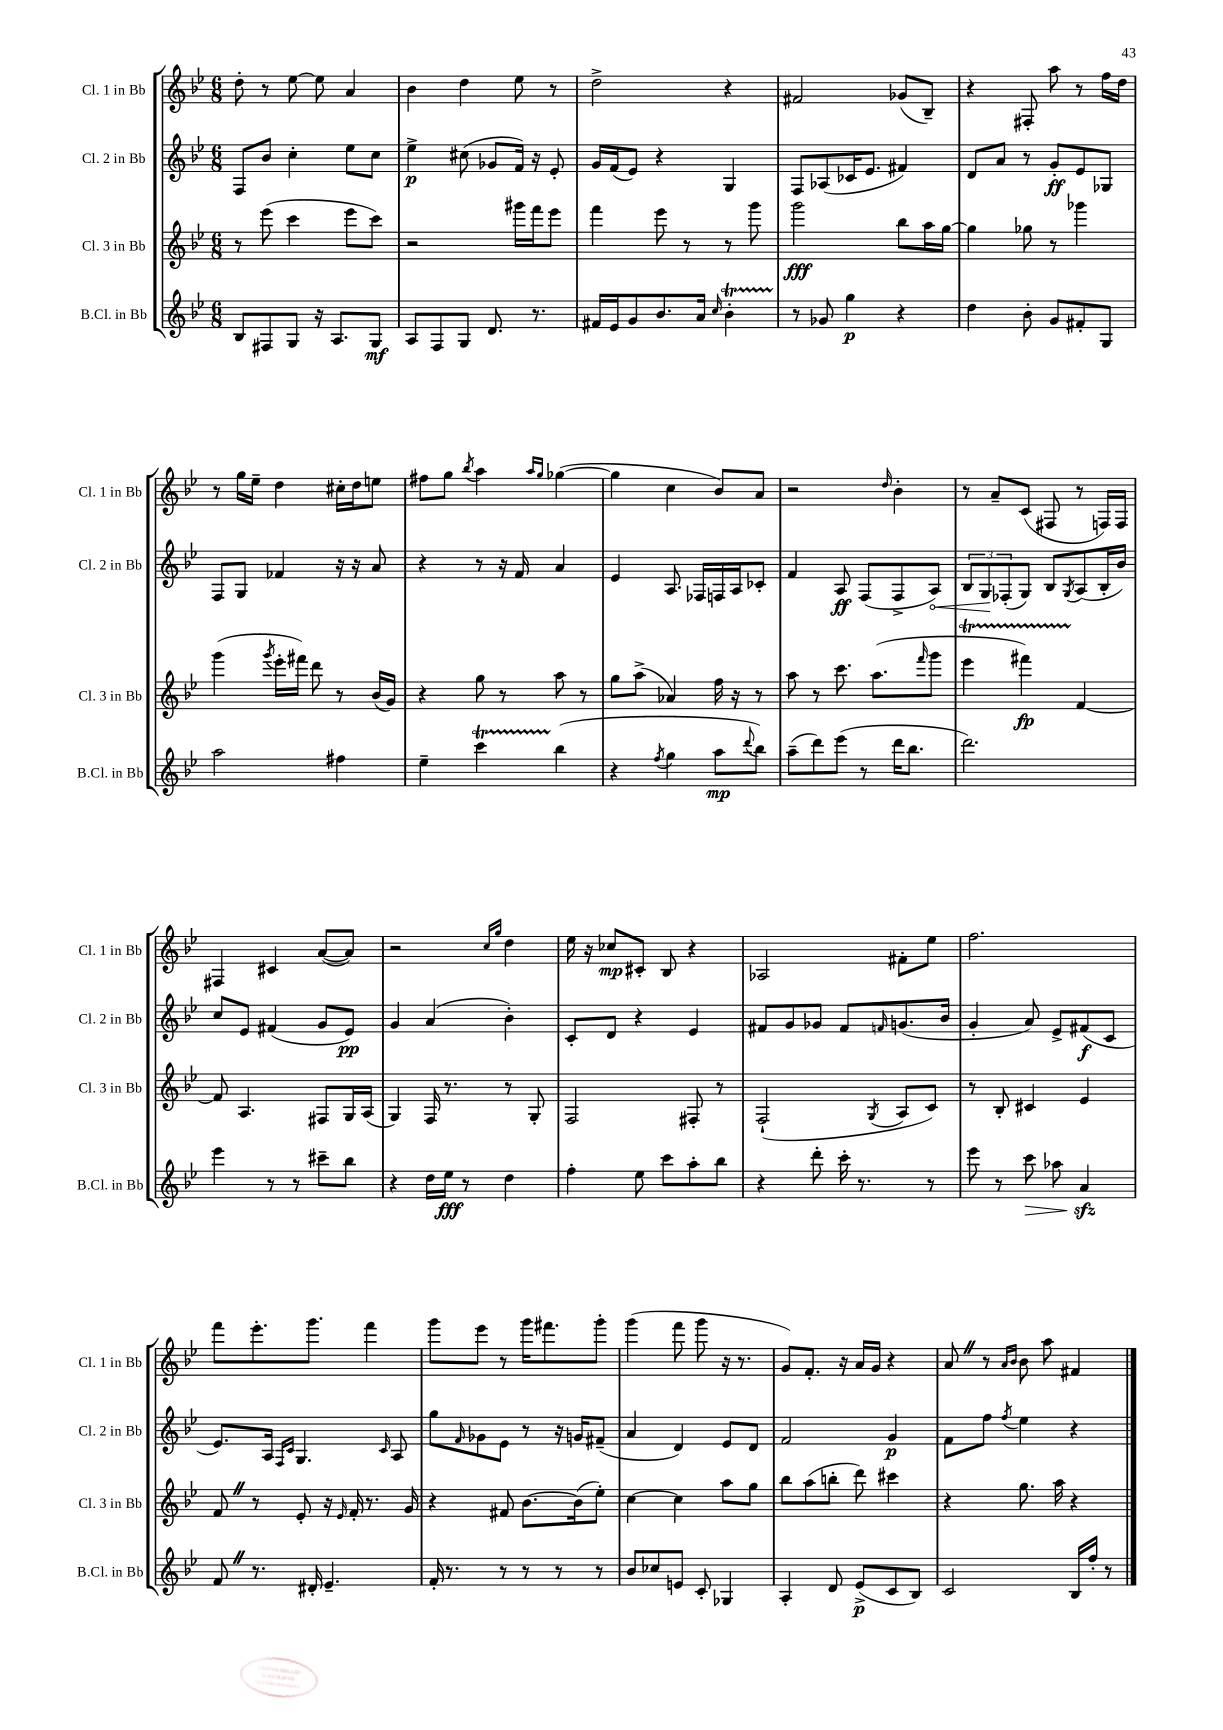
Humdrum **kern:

**kern	**kern	**kern	**kern
*staff4	*staff3	*staff2	*staff1
*clefG2	*clefG2	*clefG2	*clefG2
*k[b-e-]	*k[b-e-]	*k[b-e-]	*k[b-e-]
*M6/8	*M6/8	*M6/8	*M6/8
8B-	8r	8F	8dd'
8F#	(8eee-	8b-	8r
8G	4ccc	4cc'	[8ee-
16r	.	.	8ee-]
8.A	.	.	.
.	8eee-	8ee-	4a
8G	8ccc)	8cc	.
=	=	=	=
8A	2r	4ee-^	4b-
8F	.	.	.
8G	.	(8cc#	4dd
8.d	.	8g-	.
.	16ggg#	16f)	8ee-
8.r	16fff	16r	.
.	8eee-	8e-'	8r
=	=	=	=
16f#	4fff	16g	2dd^
16e-	.	(16f	.
8g	.	8e-)	.
8.b-	8eee-	4r	.
.	8r	.	.
16a	.	.	.
16qqcc	.	.	.
4b-'	8r	4G	4r
.	8ggg	.	.
=	=	=	=
8r	2ggg	8F	2f#
8g-	.	(8A-	.
4gg	.	16c-	.
.	.	8.e-	.
4r	8bb-	4f#)	(8g-
.	16aa	.	8B-~)
.	[16gg	.	.
=	=	=	=
4dd	4gg]	8d	4r
.	.	8a	.
8b-'	8gg-	8r	8F#'
8g	8r	8g'	8aa
8f#'	4ggg-	8e-	8r
8G	.	8G-	16ff
.	.	.	16dd
=	=	=	=
2aa	(4ggg	8F	8r
.	.	8G	16gg
.	.	.	16ee-~
.	8qggg	.	.
.	16eee-'	4f-	4dd
.	16fff#)	.	.
.	8ddd	.	.
4ff#	8r	16r	16cc#'
.	.	16r	16dd
.	(16b-	8a	8ee
.	16g)	.	.
=	=	=	=
4ee-~	4r	4r	8ff#
.	.	.	8gg
.	.	.	8qbb-
4ccc	8gg	8r	4aa
.	8r	16r	.
.	.	16f	.
.	.	.	16qqaa
.	.	.	16qqgg
(4bb-	8aa	4a	([4gg-
.	8r	.	.
=	=	=	=
4r	8gg	4e-	4gg-]
.	(8aa^	.	.
8qff	.	.	.
4gg	4a-)	8.A	4cc
.	.	16F-	.
8aa	16ff	16F	8b-)
.	16r	16A	.
8qqddd	.	.	.
8bb-)	8r	8c-'	8a
=	=	=	=
(8aa~	8aa	4f	2r
8ddd)	8r	.	.
(8eee-	8.ccc	8A	.
8r	.	(8F	.
.	(8.aa	.	.
.	.	.	16qqdd
16ddd	.	8F^	4b-'
8.bb-	.	.	.
.	16qqfff	.	.
.	8ggg	8A)	.
=	=	=	=
2.ddd)	4eee-	12B-	8r
.	.	12G	.
.	.	.	8a~
.	.	(12F-'	.
.	4fff#)	8G)	(8c
.	.	8B-	8F#
.	.	8qG	.
.	[4f	(8A	8r
.	.	16B-'	16F)
.	.	16b-)	16F
=	=	=	=
4eee-	8f]	8cc	4F#
.	4.A	8e-	.
8r	.	(4f#	4c#
8r	.	.	.
8ccc#~	8F#	8g	([8a
8bb-	16G	8e-)	8a])
.	(16A	.	.
=	=	=	=
4r	4G)	4g	2r
16dd	16F	(4a	.
16ee-	8.r	.	.
8r	.	.	.
.	.	.	16qqcc
.	.	.	16qqgg
4dd	8r	4b-')	4dd
.	8G'	.	.
=	=	=	=
4ff'	2F	8c'	16ee-
.	.	.	16r
.	.	8d	8cc-
8ee-	.	4r	8c#'
8ccc	.	.	8B-
8aa'	8F#'	4e-	4r
8bb-	8r	.	.
=	=	=	=
4r	(2F`	8f#	2A-
.	.	8g	.
8ddd'	.	8g-	.
16ccc'	.	8f#	.
8.r	.	.	.
.	8qG	16qqf	.
.	8A	(8.g	8f#'
8r	8c)	.	8ee-
.	.	16b-	.
=	=	=	=
8eee-	8r	4g'	2.ff
8r	8B-'	.	.
8ccc	4c#	8a)	.
8aa-	.	8e-^	.
4a	4e-	(8f#	.
.	.	8c	.
=	=	=	=
8f	8f	8.e-)	8fff
8.r	8r	.	8.eee-'
.	.	16A	.
.	.	16qqF	.
.	.	16qqc	.
.	8e-'	4.G	.
16d#'	.	.	8.ggg
4.e-~	16r	.	.
.	16qqe-	.	.
.	16f'	.	.
.	8.r	.	4fff
.	.	16qqc	.
.	.	8A	.
.	16g	.	.
=	=	=	=
16f'	4r	8gg	8ggg
8.r	.	.	.
.	.	16qqf	.
.	.	8g-	8eee-
8r	8f#	8e-	8r
8r	[8.b-	8r	16ggg
.	.	.	8.fff#
8r	.	16r	.
.	(16b-]	16g	.
8r	8ee-')	(8f#~	8ggg'
=	=	=	=
8b-	[4cc	4a	(4ggg
8cc-	.	.	.
8e	4cc]	4d)	8fff
8c'	.	.	8ggg
4G-	8aa	8e-	16r
.	.	.	8.r
.	8gg	8d	.
=	=	=	=
4A'	8bb-	2f	8g)
.	(8aa	.	8.f'
8d	8bb'	.	.
.	.	.	16r
(8e-^	8ddd)	.	16a
.	.	.	16g
8c	4ccc#	4g	4r
8B-)	.	.	.
=	=	=	=
2c	4r	8f	8a
.	.	8ff	8r
.	.	.	16qqa
.	.	8qff	16qqb-
.	8.gg	4ee-	8b-
.	.	.	8aa
.	16aa	.	.
16B-	4r	4r	4f#
16ff'	.	.	.
8r	.	.	.
==	==	==	==
*-	*-	*-	*-
